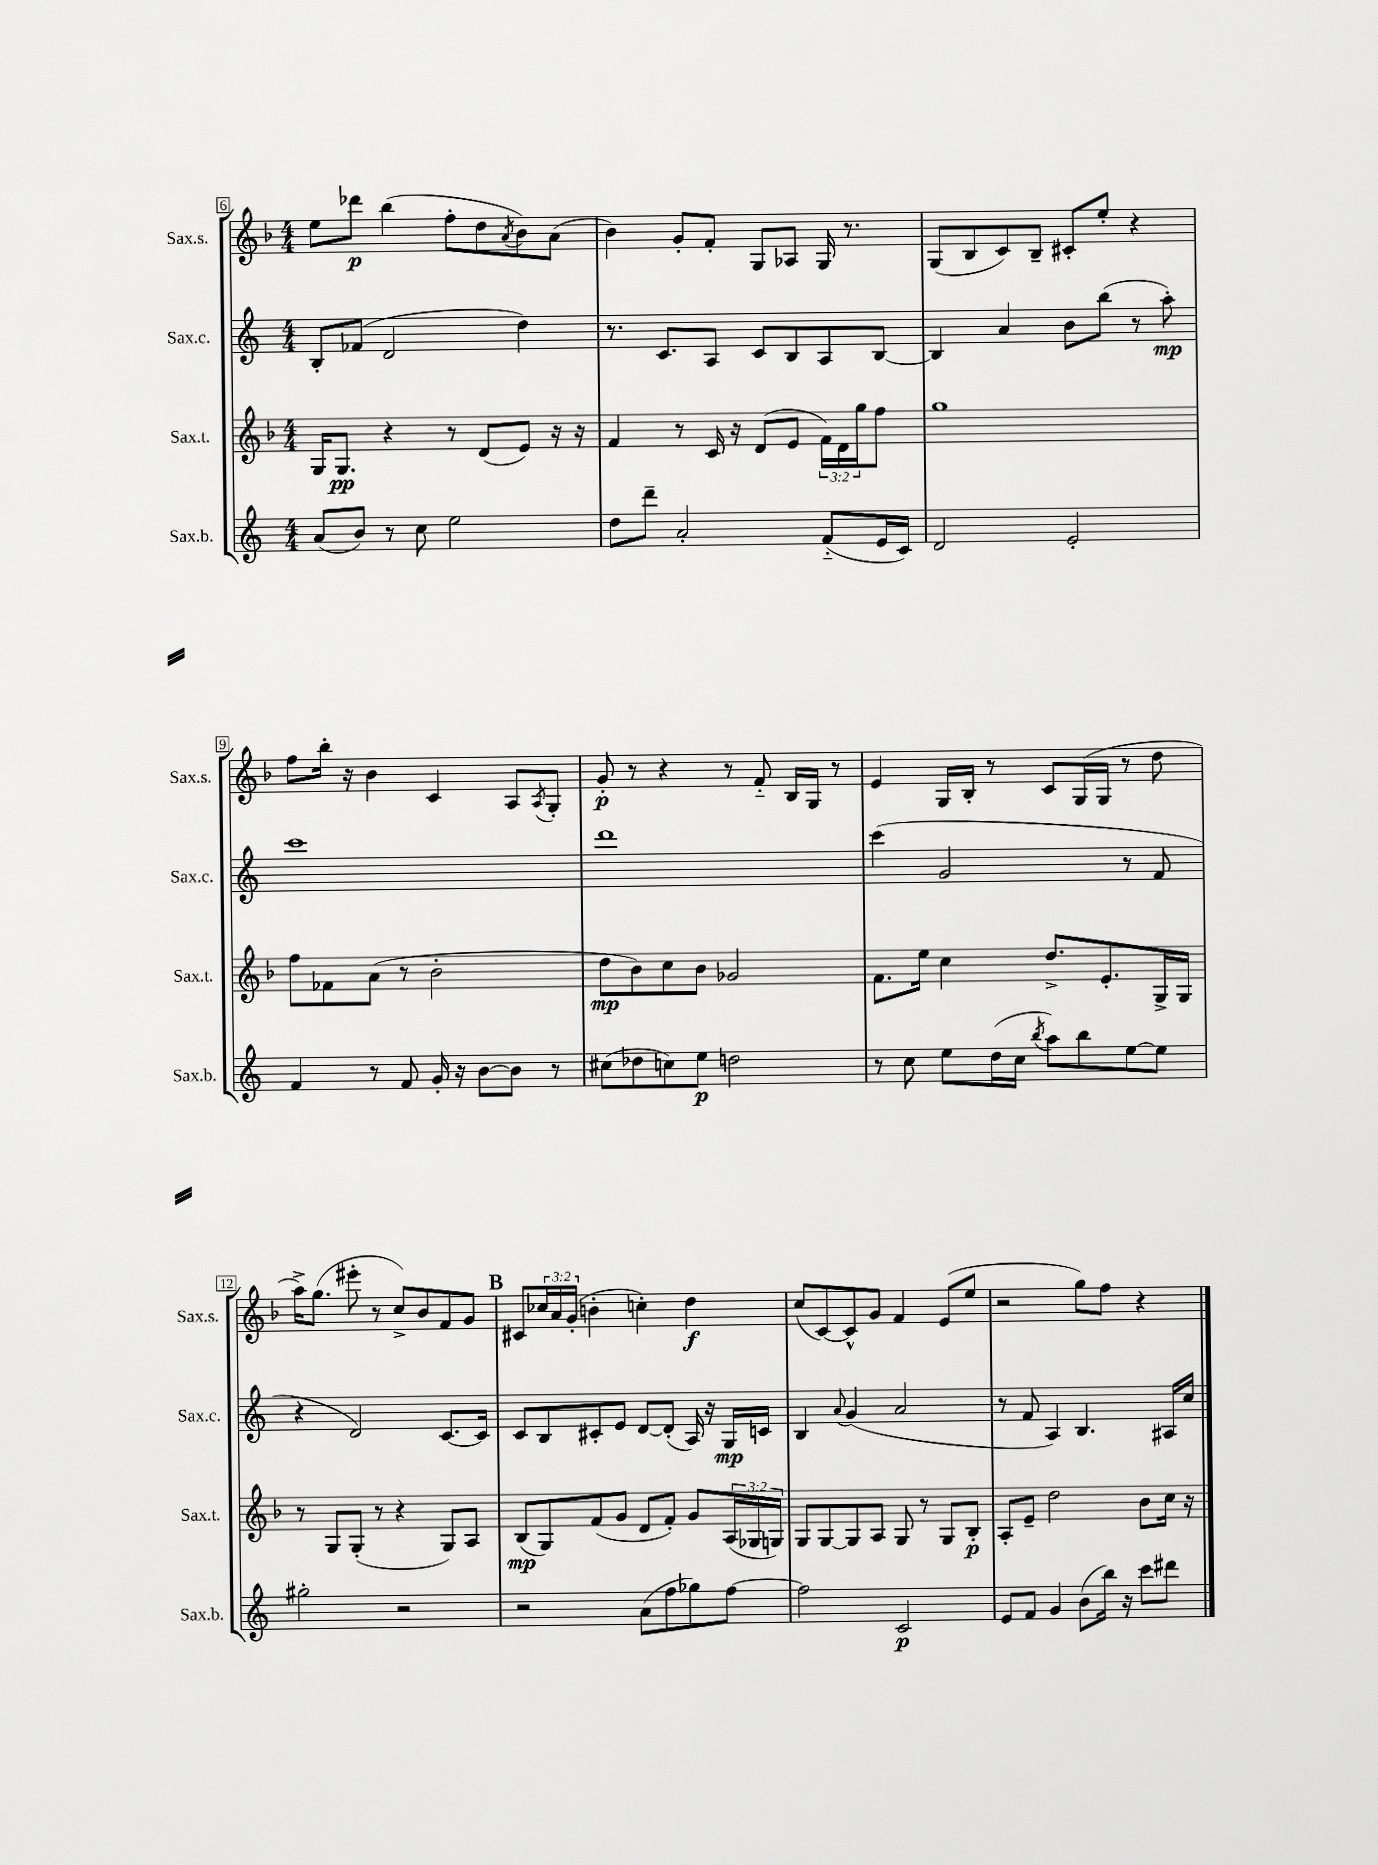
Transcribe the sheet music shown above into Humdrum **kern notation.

**kern	**kern	**kern	**kern
*staff4	*staff3	*staff2	*staff1
*clefG2	*clefG2	*clefG2	*clefG2
*k[]	*k[b-]	*k[]	*k[b-]
*M4/4	*M4/4	*M4/4	*M4/4
(8a	16G	8B'	8ee
.	8.G	.	.
8b)	.	(8f-	8ddd-
8r	4r	2d	(4bb-
8cc	.	.	.
2ee	8r	.	8ff'
.	(8d	.	8dd
.	.	.	8qa
.	8e)	4dd)	8b-)
.	16r	.	(8a
.	16r	.	.
=	=	=	=
8dd	4f	8.r	4b-)
8ddd~	.	.	.
.	.	8.c	.
2a'	8r	.	8g'
.	16c	8A	8f'
.	16r	.	.
.	(8d	8c	8G
.	8e	8B	8A-
(8f'~	24f)	8A	16G
.	24d	.	.
.	.	.	8.r
.	24gg	.	.
16e	8ff	[8B	.
16c)	.	.	.
=	=	=	=
2d	1gg	4B]	(8G
.	.	.	8B-
.	.	4a	8c)
.	.	.	8B-~
2e'	.	8b	8c#'
.	.	(8bb	8ee'
.	.	8r	4r
.	.	8aa')	.
=	=	=	=
4f	8ff	1ccc	8ff
.	8f-	.	16bb-'
.	.	.	16r
8r	(8a	.	4b-
8f	8r	.	.
16g'	2b-'	.	4c
16r	.	.	.
[8b	.	.	.
8b]	.	.	8A
.	.	.	8qA
8r	.	.	8G'
=	=	=	=
(8cc#	8dd	1ddd	8g'
8dd-	8b-)	.	8r
8cc)	8cc	.	4r
8ee	8b-	.	.
2dd	2g-	.	8r
.	.	.	8f'~
.	.	.	16B-
.	.	.	16G
.	.	.	8r
=	=	=	=
8r	8.f	(4ccc	4e
8cc	.	.	.
.	16ee	.	.
8ee	4cc	2g	16G
.	.	.	16B-'
(16dd	.	.	8r
16cc	.	.	.
8qbb	.	.	.
8aa)	8.dd^	.	8c
8bb	.	.	(16G
.	8.e'	.	16G
[8ee	.	8r	8r
8ee]	16G^	8f	8dd
.	16G	.	.
=	=	=	=
2gg#'	8r	4r	16aa^)
.	.	.	(8.gg
.	8G	.	.
.	(8G'	2d)	8eee#'
.	8r	.	8r
2r	4r	.	8cc^)
.	.	.	8b-
.	8G)	[8.c	8f
.	8A	.	8g
.	.	16c]	.
=	=	=	=
2r	(8B-	8c	8c#
.	8G)	8B	24cc-
.	.	.	24a
.	.	.	(24g'
.	(8f	8c#'	4b'
.	8g	8e	.
(8a	8d	[8d	4cc')
8ff	8f')	(8d']	.
8gg-)	8g	16A)	4dd
.	.	16r	.
[8ff	(24A	16G	.
.	24G-	.	.
.	.	16c	.
.	24G)	.	.
=	=	=	=
2ff]	8G	4B	(8cc
.	[8G	.	[8c)
.	.	8qqa	.
.	8G]	(4g	8c^^]
.	8A	.	8g
2c	8G	2a	4f
.	8r	.	.
.	8G	.	(8e
.	8B-'	.	8ee
=	=	=	=
8e	8A'	8r	2r
8f	8e~	8f	.
4g	2dd	4A)	.
(8b	.	4.B	8gg)
16bb)	.	.	8ff
16r	.	.	.
8ccc	8b-	.	4r
8ddd#	16cc	16A#	.
.	16r	16cc	.
==	==	==	==
*-	*-	*-	*-
